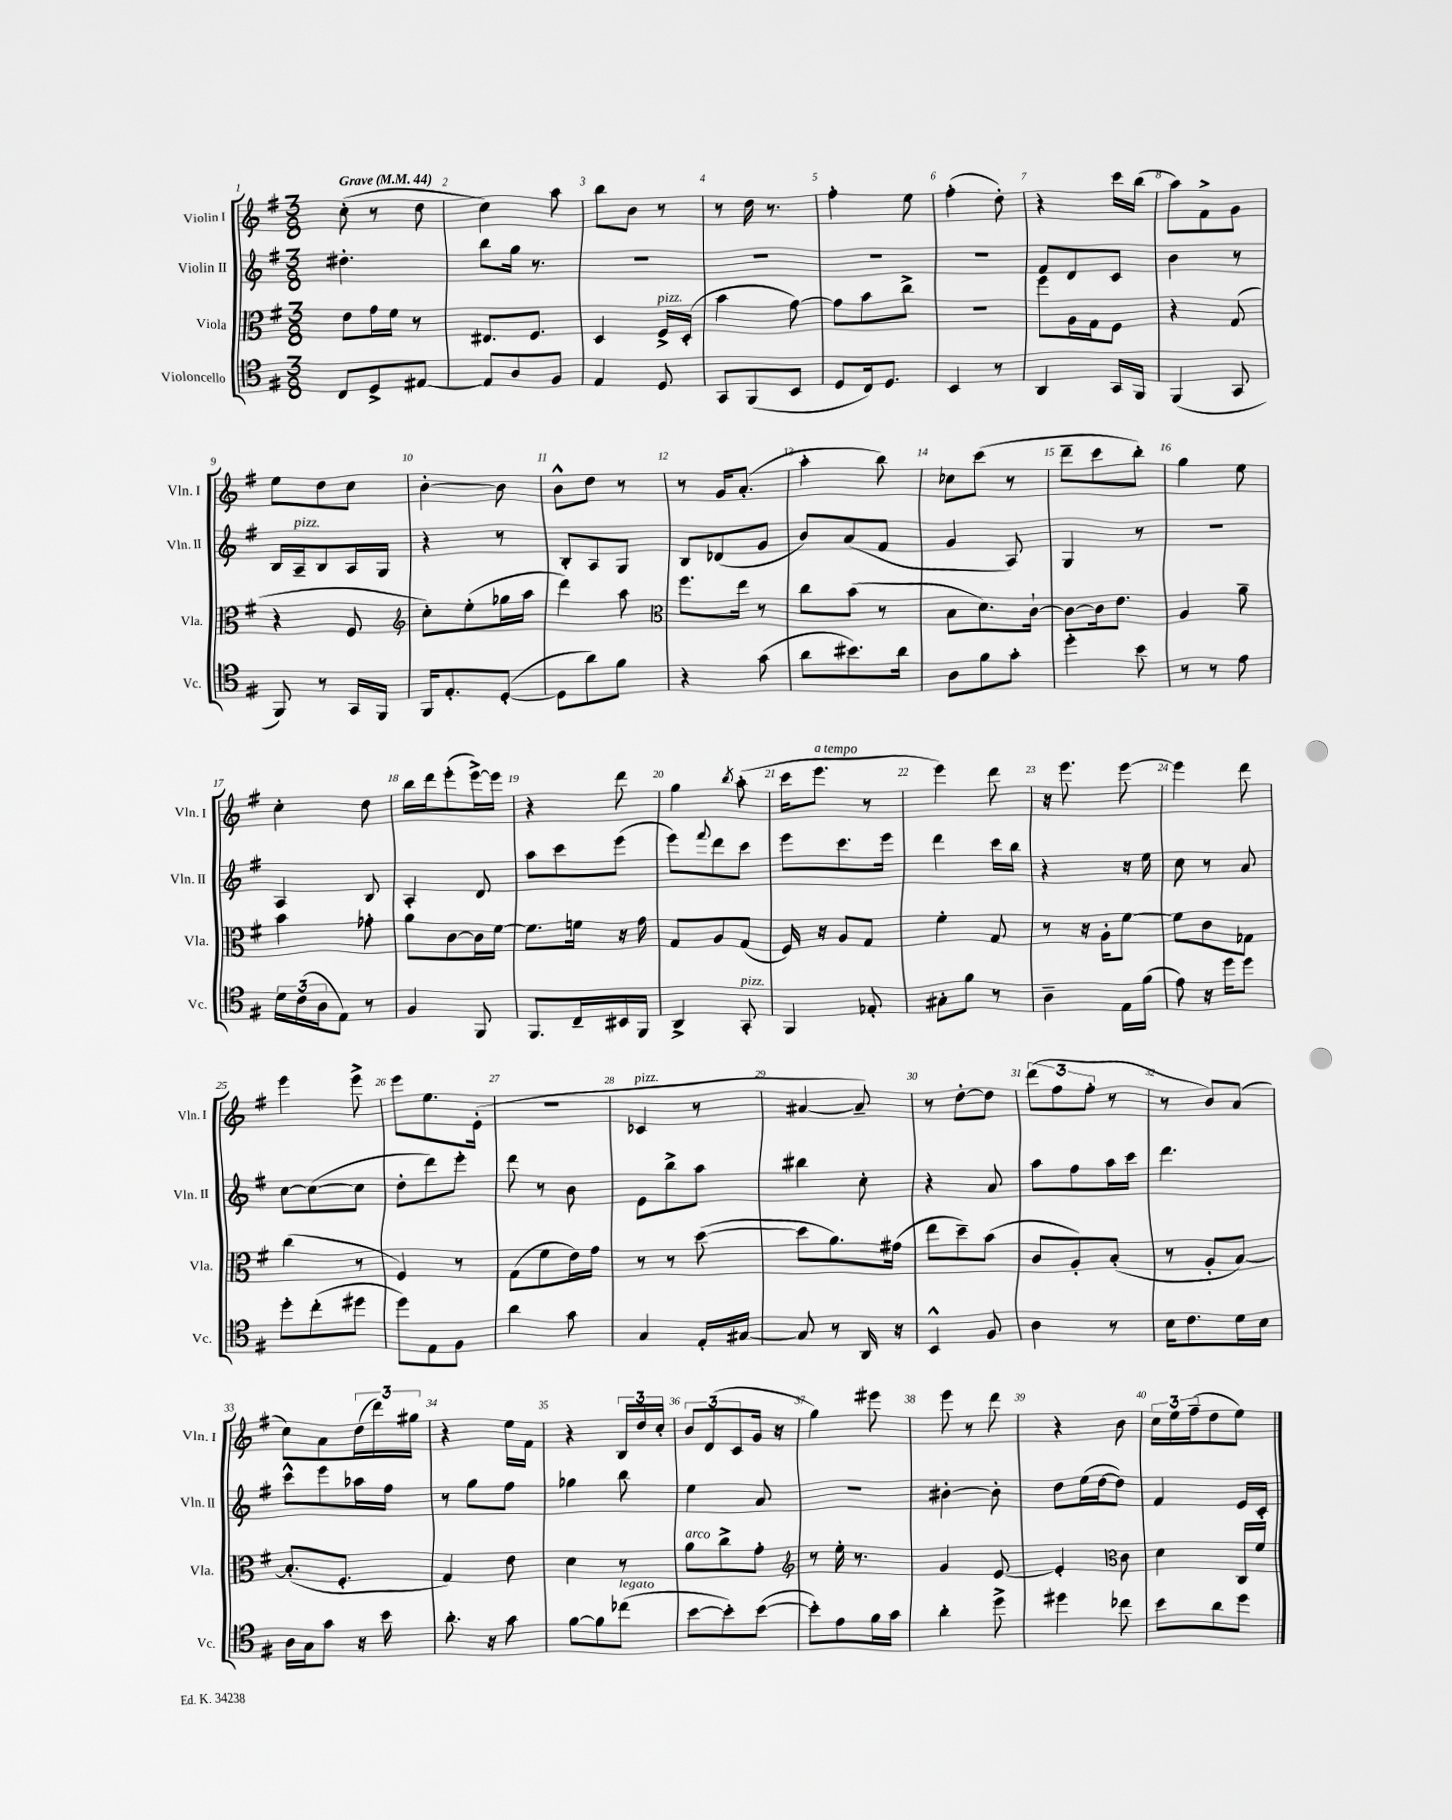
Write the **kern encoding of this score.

**kern	**kern	**kern	**kern
*staff4	*staff3	*staff2	*staff1
*clefC4	*clefC3	*clefG2	*clefG2
*k[f#]	*k[f#]	*k[f#]	*k[f#]
*M3/8	*M3/8	*M3/8	*M3/8
*MM44	*MM44	*MM44	*MM44
8C	8e	4.dd#'	(8cc'
8D^	16g	.	8r
.	16f#	.	.
[8E#	8r	.	8dd
=	=	=	=
8E#]	8.E#	8bb	4cc)
8A	.	16gg	.
.	8.F#	8.r	.
8F#	.	.	8aa
=	=	=	=
4E	4D	4.r	8bb
.	.	.	8b
8D	16F#^	.	8r
.	(16D'	.	.
=	=	=	=
8GG	4b	4.r	8r
(8FF#	.	.	16dd
.	.	.	8.r
8BB	[8g)	.	.
=	=	=	=
8D	8g]	4.r	4ff#'
16C)	8b	.	.
8.D	.	.	.
.	8cc^	.	8ee
=	=	=	=
4BB	4.r	4.r	(4ff#'
8r	.	.	8dd')
=	=	=	=
4AA	8ff#	8f#	4r
.	16A	8d	.
.	16G	.	.
16GG	8F#	8c	16ccc
16FF#	.	.	(16bb
=	=	=	=
(4FF#	4r	4b	8aa)
.	.	.	8f#^
8GG	(8G	8r	8g
=	=	=	=
8FF#)	4r	16B	8ee
.	.	16A~	.
8r	.	8B	8dd
16GG	8F#	16A	8cc
16FF#	.	16G	.
=	=	=	=
*	*clefG2	*	*
16FF#	8cc')	4r	[4b'
8.E'	.	.	.
.	(8ee'	.	.
([8D'	16gg-	8r	8b]
.	16aa	.	.
=	=	=	=
8D]	4ddd)	8B'	8b^^
8a)	.	8A	8dd
8f#	8aa	8G	8r
=	=	=	=
*	*clefC3	*	*
4r	8.ff#	8B	8r
.	.	(8d-	16g
.	16ee	.	(8.a'
(8g	8r	8g	.
=	=	=	=
8a	8cc	8b)	4aa'
8.b#)	(8b	(8a	.
.	8r	8f#	8bb)
16a	.	.	.
=	=	=	=
8A	8B	4g	8cc-
8f#	8.d)	.	(8ccc
8g'	.	8A)	8r
.	[16c`	.	.
=	=	=	=
4dd'	8c_	4G	8ddd~
.	16c]	.	8ccc
.	8.e	.	.
8b	.	8r	8bb')
=	=	=	=
8r	4A	4.r	4gg
8r	.	.	.
8e	8a~	.	8ee
=	=	=	=
24d	4b	4A	4cc'
(24c	.	.	.
24A	.	.	.
8E)	.	.	.
8r	8g-'	8B	8dd
=	=	=	=
4F#	8a	4A'	16bb
.	.	.	16ddd
.	[8c	.	(8eee'
8FF#	16c]	8d	[16eee^)
.	[16f#	.	16eee]
=	=	=	=
8.FF#	8.f#]	8aa	4r
.	.	8ccc	.
16C~	16f	.	.
16BB#	16r	(8eee	8ddd
16FF#	16g	.	.
=	=	=	=
4AA^	8G	8eee)	4gg
.	.	8qqfff#	.
.	8A	8ddd	.
.	.	.	8qbb
8GG'	(8G	8ccc	(8aa'
=	=	=	=
4FF#	16F#)	8eee	16ccc
.	16r	.	8.eee
.	8A	8.ccc	.
8E-'	8G	.	8r
.	.	16eee	.
=	=	=	=
8G#'	4f#'	4ddd	4eee)
8f#	.	.	.
8r	8G	16ccc	8ddd
.	.	16bb	.
=	=	=	=
4A~	8r	4r	16r
.	.	.	8.eee
.	16r	.	.
.	16A'	.	.
16E	[8f#	16r	[8eee
(16f#	.	16ee	.
=	=	=	=
8e)	8f#]	8cc	4eee]
16r	8c	8r	.
16dd	.	.	.
8dd	8G-	8a	8ddd
=	=	=	=
8dd'	(4cc	[8cc	4eee
(8cc'	.	(8cc_	.
8dd#	8r	8cc]	8eee^
=	=	=	=
8dd)	4F#)	8dd'	8eee
8E	.	8ddd)	8.ee
8F#	8r	8eee'	.
.	.	.	(16e'
=	=	=	=
4a	(8G	8ddd	4.r
.	8f#	8r	.
8g	16e)	8b	.
.	16g	.	.
=	=	=	=
4G	8r	8e	4c-
.	8r	8bb^	.
16E'	([8dd	8aa	8r
[16G#	.	.	.
=	=	=	=
8G#]	8dd]	4bb#	[4a#
8r	8.a)	.	.
16AA	.	8cc'	8a#~])
16r	(16g#	.	.
=	=	=	=
4BB^^	8ee	4r	8r
.	8dd~)	.	[8dd'
8F#	(8b	8a	8dd]
=	=	=	=
4A	8c	8aa	(12ddd
.	.	.	12ff#
.	8A')	8ff#	.
.	.	.	12ff#'
8r	(8B'	16aa	8r
.	.	16ccc	.
=	=	=	=
16B	8r	4.ddd	8r
8.c	.	.	.
.	8A'	.	8b)
16d	[8B)	.	(8a
16B	.	.	.
=	=	=	=
16A	(8.B']	8ccc^^	8cc)
16G	.	.	.
8g	.	8eee	8a
.	8.F#'	.	.
16r	.	16aa-	(24dd
.	.	.	24ddd)
16b	.	16ff#	.
.	.	.	24gg#
=	=	=	=
8.a'	4G)	8r	4r
.	.	8gg	.
16r	.	.	.
8g	8e	8ff#	16ee
.	.	.	16f#
=	=	=	=
[8f#	4d	4gg-	4r
8f#]	.	.	.
(8cc-	8r	8bb	24B
.	.	.	24dd
.	.	.	24cc'
=	=	=	=
[8b	8a	4ee	12b
.	.	.	(12d
8b'])	8cc^	.	.
.	.	.	12c
([8b	8g'	8a	16g
.	.	.	16r
=	=	=	=
*	*clefG2	*	*
8b'])	8r	4.r	4gg)
8e	16ee'	.	.
.	8.r	.	.
16f#	.	.	8eee#
16g	.	.	.
=	=	=	=
4a'	4g	[4b#'	8eee
.	.	.	8r
8dd^	[8e	8b#']	8ddd
=	=	=	=
4dd#	4e']	8dd	4r
.	.	(16ee	.
.	.	[16dd	.
*	*clefC3	*	*
8cc-	8c	8dd])	8b
=	=	=	=
8b	4d	4f#	24cc
.	.	.	24ee
.	.	.	(24ff#~
8a	.	.	8dd
8dd	16C	16e	8ee)
.	16f#	16c'	.
==	==	==	==
*-	*-	*-	*-
